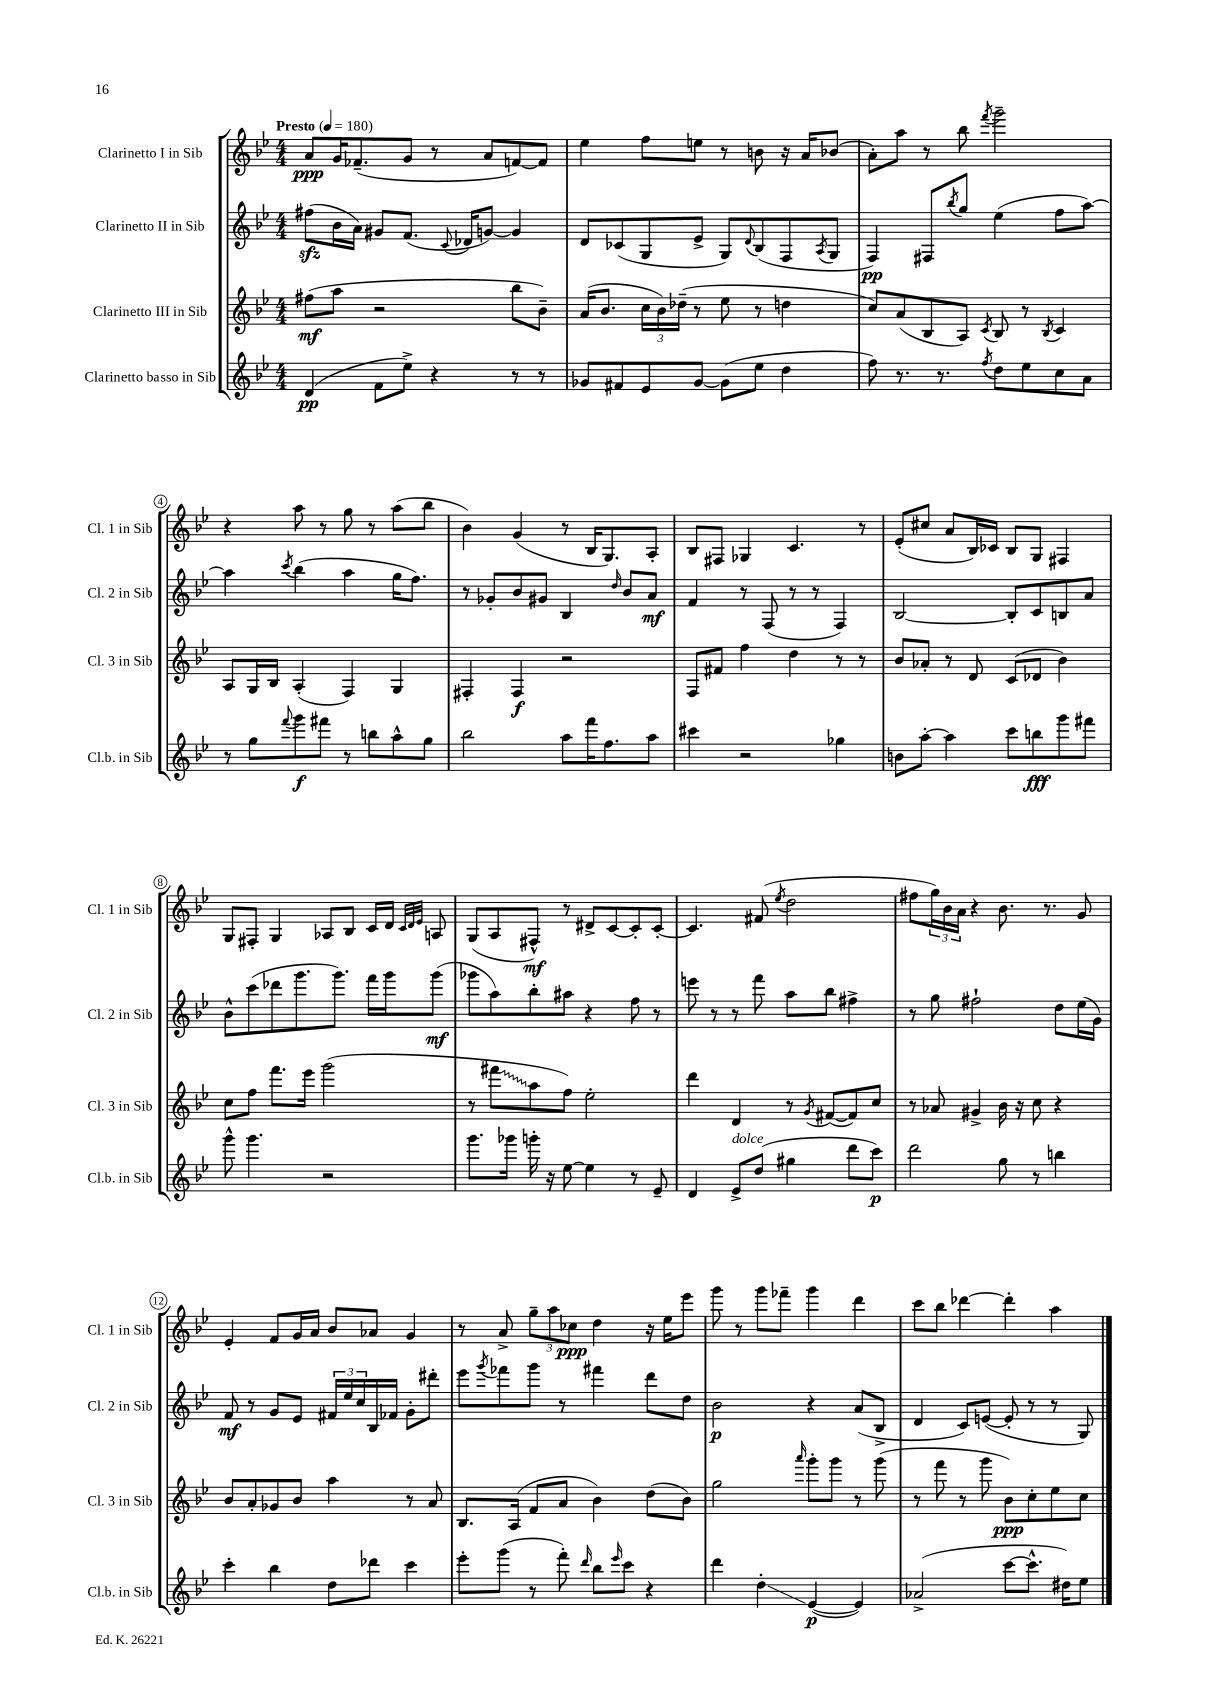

**kern	**kern	**kern	**kern
*staff4	*staff3	*staff2	*staff1
*clefG2	*clefG2	*clefG2	*clefG2
*k[b-e-]	*k[b-e-]	*k[b-e-]	*k[b-e-]
*M4/4	*M4/4	*M4/4	*M4/4
*MM180	*MM180	*MM180	*MM180
(4d	(8ff#	(8ff#	8a
.	8aa	16b-	16g
.	.	16a)	(8.f-~
8f	2r	8g#	.
8ee-^)	.	(8.f	8g
4r	.	.	8r
.	.	8qqc	.
.	.	16d-	.
.	.	[8g)	8a
8r	8bb-	4g]	[8f)
8r	8b-~)	.	8f]
=	=	=	=
8g-	(16a	8d	4ee-
.	8.b-	.	.
8f#	.	(8c-	.
8e-	24cc	8G	8ff
.	24b-)	.	.
.	(24dd-~	.	.
[8g-	8r	8e-^	8ee
(8g-]	8ee-	8G)	8r
.	.	8qqd	.
8ee-	8r	(8B-	8b
4dd	4dd	8F	16r
.	.	.	16a
.	.	8qA	.
.	.	8G	(8b-
=	=	=	=
8ff)	8cc)	4F)	8a')
8.r	(8a	.	8aa
.	8B-	8F#	8r
8.r	.	.	.
.	.	8qbb-	.
.	8A)	8gg	8bb-
8qff	8qc	.	8qfff
8dd	8B-	(4ee-	2ggg~
8ee-	8r	.	.
.	8qB-	.	.
8cc	4c	8ff	.
8a	.	[8aa)	.
=	=	=	=
8r	8A	4aa]	4r
8gg	16G	.	.
.	16B-	.	.
8qqfff	.	8qccc	.
8ggg	(4A'	(4bb-	8aa
8fff#	.	.	8r
8r	4F)	4aa	8gg
8bb	.	.	8r
8aa^^	4G	16gg	(8aa
.	.	8.ff)	.
8gg	.	.	8bb-
=	=	=	=
2bb-	4F#'	8r	4b-)
.	.	8g-'	.
.	4F#	8b-	(4g
.	.	8g#	.
8aa	2r	4B-	8r
16fff	.	.	16B-
8.ff	.	.	8.G)
.	.	16qqdd	.
.	.	8b-	.
8aa	.	8a	8A'
=	=	=	=
4ccc#	8F	4f	8B-
.	8f#	.	8F#
2r	4ff	8r	4G-
.	.	(8F	.
.	4dd	8r	4.c
.	.	8r	.
4gg-	8r	4F)	.
.	8r	.	8r
=	=	=	=
8b	8b-	[2B-	(8e-'
[8aa'	8a-'	.	8cc#
4aa]	8r	.	8a
.	8d	.	16B-)
.	.	.	16c-
8ccc	(8c	8B-']	8B-
8bb	8d-	8c	8G
8ggg	4b-)	8B	4F#
8fff#	.	8a	.
=	=	=	=
8ggg^^	8cc	8b-^^	8G
4.ggg	8ff	(8ccc	8F#'
.	8.fff	8ddd-	4G
.	.	8.ggg	.
.	16eee-	.	.
2r	(2ggg	.	8A-
.	.	8.ggg)	.
.	.	.	8B-
.	.	16fff	16c
.	.	16ggg	16d
.	.	.	32qqc
.	.	.	32qqd
.	.	.	32qqe-
.	.	(8ggg	8A
=	=	=	=
8.ggg	8r	8ggg-	(8G
.	8fff#	8aa)	8A
16ggg-	.	.	.
16ggg'	8aa	8bb-'	8F#^^)
16r	.	.	.
[8ee-	8ff)	8aa#	8r
4ee-]	2ee-'	4r	8d#^
.	.	.	[8c
8r	.	8ff	8c']
8e-~	.	8r	[8c'
=	=	=	=
4d	4ddd	8eee	4.c]
.	.	8r	.
8e-^	4d	8r	.
(8dd	.	8fff	(8f#
.	.	.	8qee-
4gg#	8r	8aa	2dd
.	8qg	.	.
.	([8f#	8bb-	.
8ddd	8f#])	4ff#^	.
8ccc)	8cc	.	.
=	=	=	=
2ddd	8r	8r	8ff#
.	8a-	8gg	24gg)
.	.	.	24b-
.	.	.	24a
.	4g#^	2ff#`	4r
8gg	16b-	.	8.b-
.	16r	.	.
8r	8cc	.	.
.	.	.	8.r
4bb	4r	8dd	.
.	.	(16ee-	8g
.	.	16g)	.
=	=	=	=
4ccc'	8b-	8f	4e-'
.	8a'	8r	.
4bb-	8g-	8g	8f
.	8b-	8e-	16g
.	.	.	16a
8dd	4aa	24f#	8b-
.	.	24ee-	.
.	.	24cc	.
8ddd-	.	16B-	8a-
.	.	16f-	.
4ccc	8r	8g'	4g
.	8a	8ddd#'	.
=	=	=	=
8eee-'	8.B-	8eee-	8r
.	.	8qggg	.
(8ggg	.	8fff-	8a^
.	(16A	.	.
8r	8f	8ggg	12gg~
.	.	.	12aa
8fff')	8a	8r	.
.	.	.	12cc-
16qqddd	.	.	.
8bb-	4b-)	4fff#	4dd
16qqeee-	.	.	.
8ccc	.	.	.
4r	(8dd	8ddd	16r
.	.	.	16ee-
.	8b-)	8dd	8eee-
=	=	=	=
4ddd	2gg	2b-	8ggg
.	.	.	8r
4dd'	.	.	8ggg
.	.	.	8fff-~
.	16qqaaa	.	.
([4e-	8ggg'	4r	4ggg
.	8ggg	.	.
4e-])	8r	(8a	4ddd
.	(8ggg	8B-^	.
=	=	=	=
(2a-^	8r	4d	8ccc
.	8fff	.	8bb-
.	8r	8c)	[4ddd-
.	8ggg	([8e	.
[8ccc	8b-)	8e']	4ddd-']
8.ccc^^]	8cc'	8r	.
.	8ee-	8r	4aa
16dd#)	.	.	.
8ee-	8cc	8G)	.
==	==	==	==
*-	*-	*-	*-
